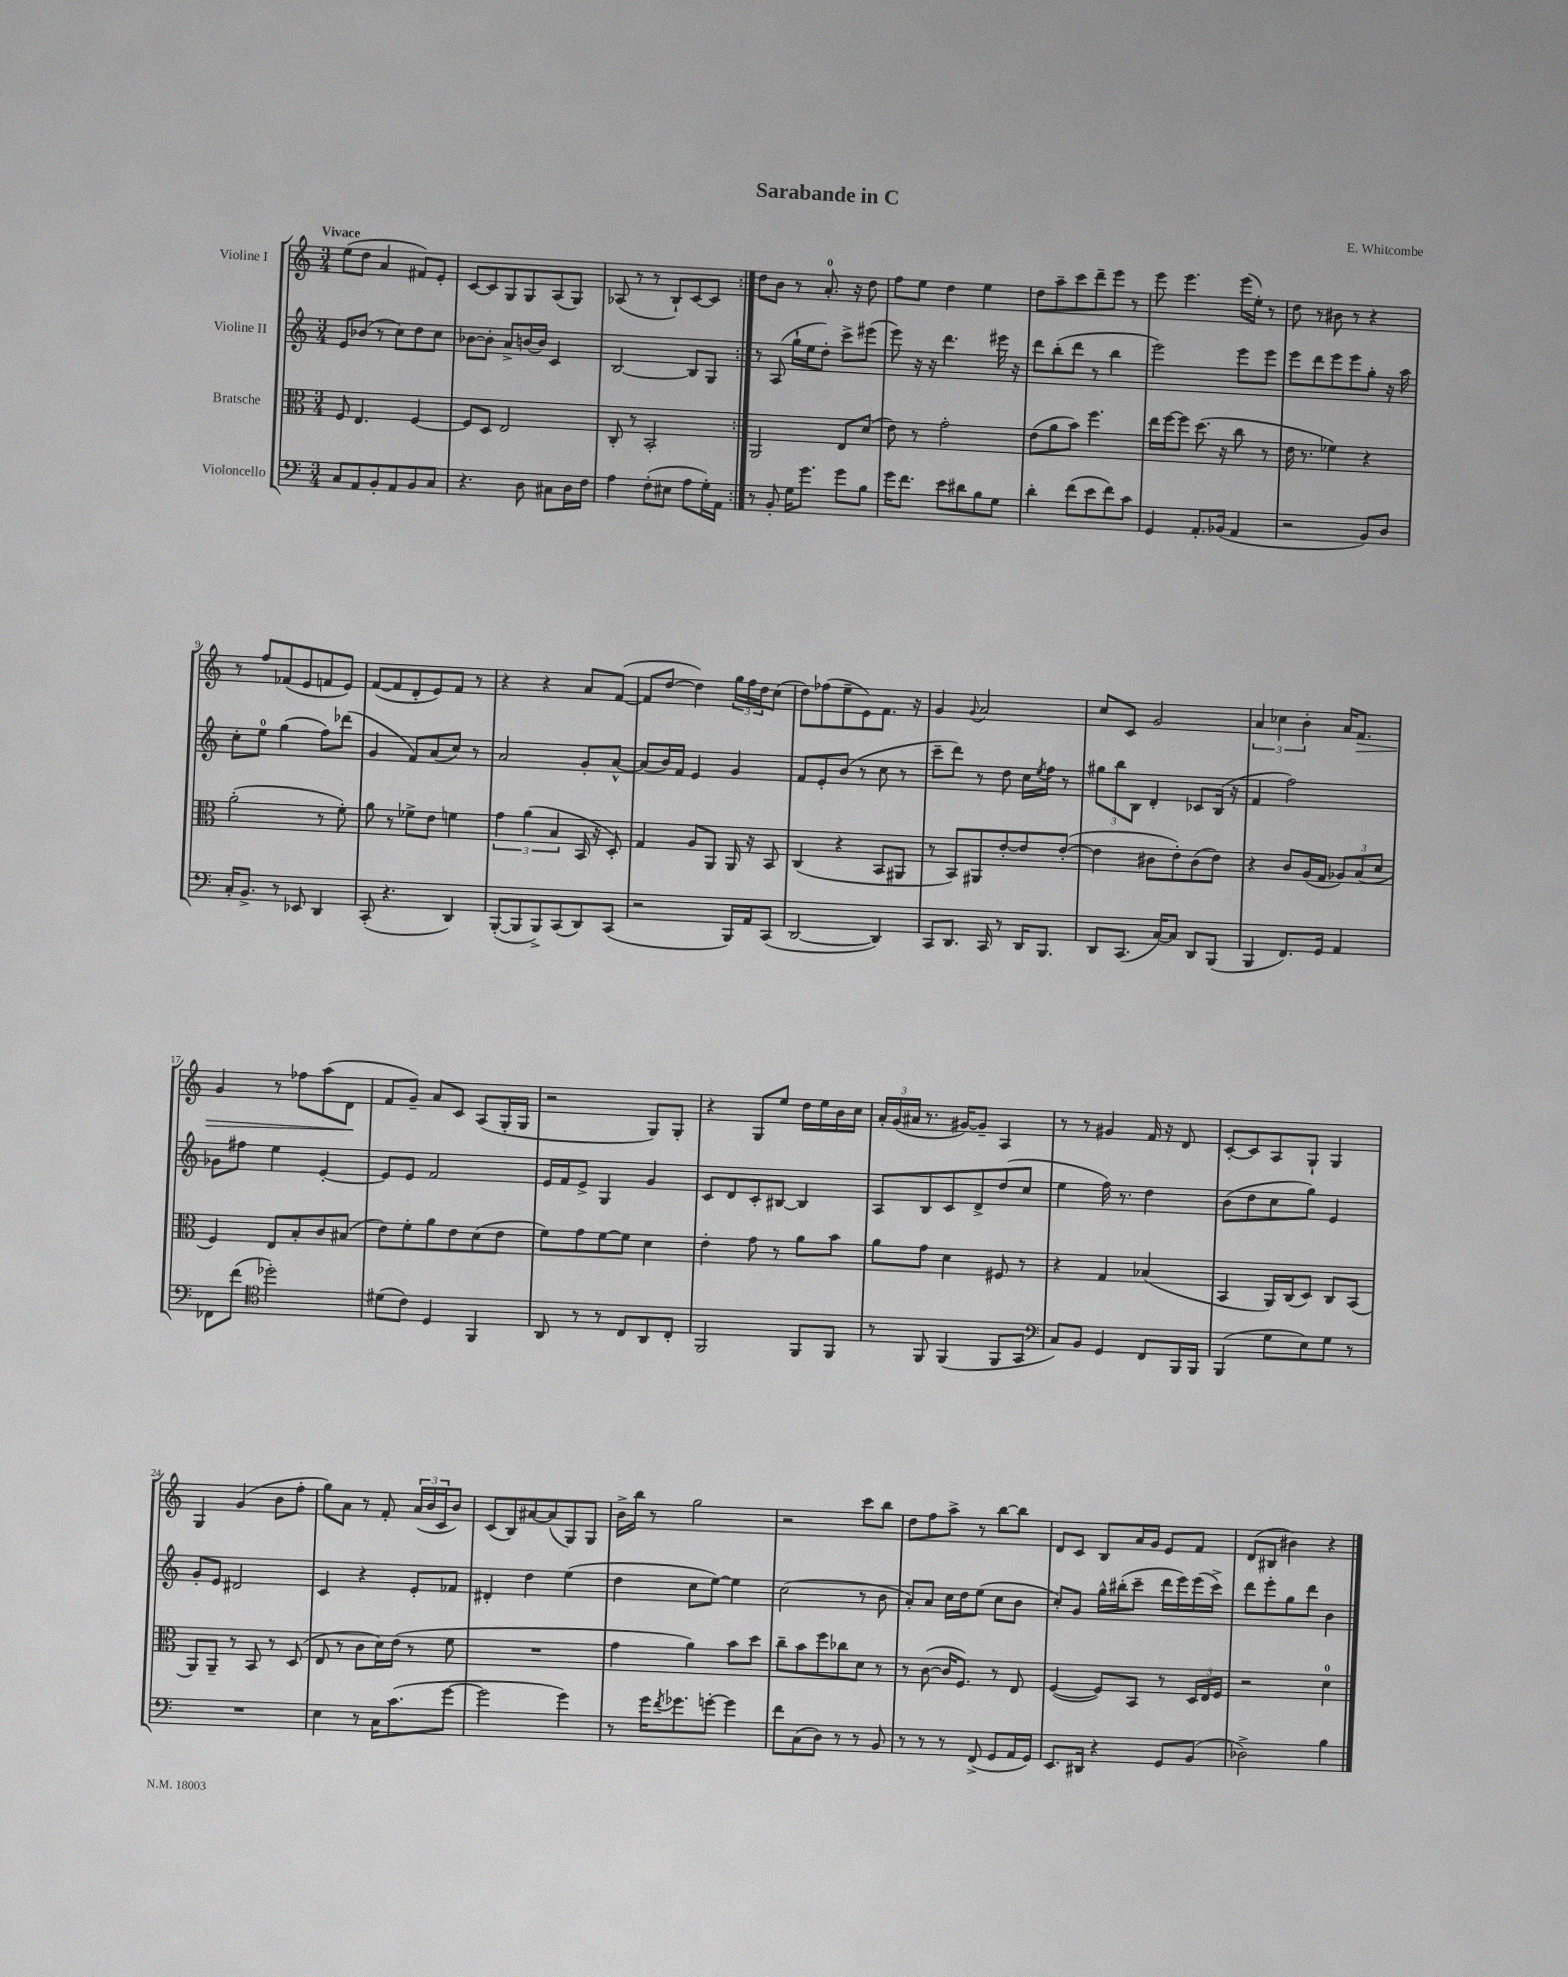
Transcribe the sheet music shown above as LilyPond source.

\header { title = "Sarabande in C" composer = "E. Whitcombe" }
<<
\new StaffGroup <<
\new Staff = "s0" \with { instrumentName = "Violine I" } {
    \clef treble \key c \major \numericTimeSignature \time 3/4 \tempo "Vivace"
    \repeat volta 2 { e''8( d''8 a'4 fis'8) e'8-. |
    c'8~ c'8 g8 g8 a8( g8) |
    aes8( r8 r8 b8-!) c'8~ c'8 | }
    d''8 b'8 r8 a'8.-0-. r16 d''8 |
    f''8 e''8 d''4 e''4 |
    d''8 a''8-- c'''8 d'''8-- e'''8 r8 |
    e'''8 e'''4. e'''16( e''16-.) r8 |
    d''8 r8 bis'8 r8 r4 |
    r8 f''8 fes'8( e'8 f'8 e'8) |
    f'8~( f'8 d'8-. e'8) f'8 r8 |
    r4 r4 a'8 f'8~( |
    f'8 d''8~ d''4) \tuplet 3/2 { g''16 f''16 d''16 } c''8( |
    d''8) fes''8( e''8-- e'8) f'8. r16 |
    g'4 \appoggiatura { g'8 } a'2 |
    c''8 c'8 g'2 |
    \tuplet 3/2 { a'4 ces''4 b'4-. } a'16 f'8.\> |
    g'4 r8 fes''8 a''8( d'8\! |
    f'8 g'8--) a'8 c'8 a8( g16-. g16 |
    r2 g8) g8-. |
    r4 g8 e''8 d''16 e''16 b'16 c''16 |
    \tuplet 3/2 { a'16-. g'16( ais'16 } r8. gis'16~) gis'8-- a4 |
    r8 r8 gis'4 f'16 r16 d'8 |
    c'8~-. c'8 a8 g8-! g4 |
    g4 g'4( b'8 f''8-. |
    g''8) a'8 r8 f'8-. \tuplet 3/2 { a'16( b'16 c'16 } b'8) |
    c'8( b8) ais'8~ ais'8( g8) g8 |
    b'16-> b''16 r8 g''2 |
    r2 c'''8 b''8 |
    d''8 f''8 a''8-> r8 b''8~ b''8 |
    d'8 c'8 b8 a'16 g'16 e'8 f'8 |
    d'8( bis8 bis'4) r4 \bar "|." |
}
\new Staff = "s1" \with { instrumentName = "Violine II" } {
    \clef treble \key c \major \numericTimeSignature \time 3/4
    \repeat volta 2 { e'8 bes'8( r8 c''8) d''8 c''8 |
    bes'8~ bes'8-. a'8-> b'16~ b'16 c'4 |
    b2~ b8 g8 | }
    r8 a8( g''16-! e''16 d''8-.) c'''8-> eis'''8( |
    e'''8) r16 r16 d'''4. eis'''16 r16 |
    d'''8 b''8-.( d'''8 r8 b''4 |
    e'''2) e'''8 e'''8 |
    e'''8 d'''8 e'''8 e'''8 g''8-. r16 a''16 |
    c''8-. e''8-0 g''4( f''8) des'''8( |
    g'4 f'8) a'8( c''8) r8 |
    a'2 g'8-. a'8~-^ |
    a'8( b'16) f'16 e'4 g'4 |
    f'8 e'8-. b'8( r8 c''8 r8 |
    c'''8-- d'''8) r8 d''8 c''16 \acciaccatura { e''8 } f''16 r8 |
    \tuplet 3/2 { gis''8 b''8 b8 } d'4-. ces'8 b16( r16 |
    f'4 f''2) |
    ges'8 fis''8 e''4 e'4~-. |
    e'8 e'8 f'2 |
    e'16 f'16 e'8-> g4 g'4 |
    c'8 d'8 c'8-. bis8~ bis4 |
    a8 b8 c'8 d'8-> d''8( c''8 |
    e''4 f''16) r8. d''4 |
    b'8( d''8 c''8 g''8) e'4 |
    g'8-. e'8 dis'2 |
    c'4 r4 e'8-. fes'8 |
    dis'4-. d''4 e''4( |
    d''4 c''8 e''8~) e''4 |
    c''2( r8 b'8 |
    a'8-.) a'8 c''16 d''16 e''8( c''8 b'8 |
    c''8-.) g'8 g''16-^ bis''16-.( c'''8-- d'''16 e'''16) e'''16( c'''16->) |
    d'''8 e'''8-. g''8 d'''8 b'4 \bar "|." |
}
\new Staff = "s2" \with { instrumentName = "Bratsche" } {
    \clef alto \key c \major \numericTimeSignature \time 3/4
    \repeat volta 2 { f8 e4. f4~ |
    f8 d8 e2 |
    c8-. r8 b,2-. | }
    a,2 e8 d'8( |
    e'8) r8 g'2-. |
    e'8( a'8 b'8) f''4. |
    e''16 f''16~ f''8 d''8.( r16 c''8 r8 |
    e'16 r8. fes'4) r4 |
    a'2-.( r8 f'8-.) |
    a'8 r8 fes'8-> e'8 f'4 |
    \tuplet 3/2 { g'4 a'4( b4 } b,16 r16 d8-.) |
    g4 a8 a,8 a,16 r16 b,8 |
    c4( r4 b,8 ais,8 |
    r8 b,8) ais,8 e'8~-. e'8 e'8~-.( |
    e'4 cis'8 e'8-.) cis'8( e'8) |
    r4 c'8 a16( g16 \tuplet 3/2 { aes8) b8( d'8 } |
    f4) e8 b8-. c'8 bis8( |
    e'8) f'8-. a'8 e'8 d'8( e'8 |
    f'8) g'8 f'8~ f'8 d'4 |
    e'4-. g'8 r8 a'8 b'8 |
    a'8 g'8 d'4 fis8 r8 |
    r4 g4 bes4( |
    b,4 a,16) c16( d8) c8 b,8( |
    a,8) a,8-- r8 b,8 r8 d8( |
    e8 r8 c'8 d'16) e'16( r8 f'8 |
    R2. |
    g'4 a'4) b'8 d''8 |
    c''8-- b'8 f''8 ces''8 d'8 r8 |
    r8 c'8~( c'16 f8.) r8 e8 |
    f4~( f8) b,8 r8 \tuplet 3/2 { d16 e16 f16 } |
    r2 d'4-0 \bar "|." |
}
\new Staff = "s3" \with { instrumentName = "Violoncello" } {
    \clef bass \key c \major \numericTimeSignature \time 3/4
    \repeat volta 2 { c8 a,8 b,8-. a,8 b,8 c8 |
    r4. d8 cis8 d16 f16 |
    a4 f8-.( eis8 a8 g16-.) a,16 | }
    r8 b,8-. g16 g'8. g'8 b8 |
    g'16 f'8. e'8 dis'8 b8 g8 |
    d'4-. f'8( e'8 f'8) c'8 |
    g,4 a,8.-. bes,16( a,4 |
    r2 b,8) d8 |
    c16-. b,8.-> r8 ees,8 d,4 |
    c,8-.( r4. d,4) |
    b,,8~-.( b,,8 b,,8->) c,8( d,8) c,8( |
    r2 b,,16) a,16 c,8( |
    d,2~ d,4) |
    c,8 d,8. c,16 r8 d,16 b,,8. |
    d,8 c,8.( c16~) c8 d,8 b,,8( |
    b,,4 f,8.) g,16 a,4 |
    fes,8 f'8( \clef tenor des''2-.) |
    dis'8( c'8) d4 f,4 |
    a,8 r8 r8 c8 a,8 c8-. |
    f,2 f,8 f,8 |
    r8 f,8 f,4( f,8 g,8 |
    \clef bass c8) b,8 g,4 f,8 b,,16 b,,16 |
    b,,4( g8 e8) g8 r8 |
    R2. |
    e4 r8 c16 c'8.( g'8~ |
    g'2 g'4) |
    r8 g'16 \acciaccatura { f'8 } ges'8. g'8~-. g'4 |
    f'8 c8( d8) r8 r8 b,8 |
    r8 r8 r8 f,8->( g,8 a,16 g,16) |
    e,8. dis,16 r4 g,8 b,8( |
    des2->) b4 \bar "|." |
}
>>
>>
